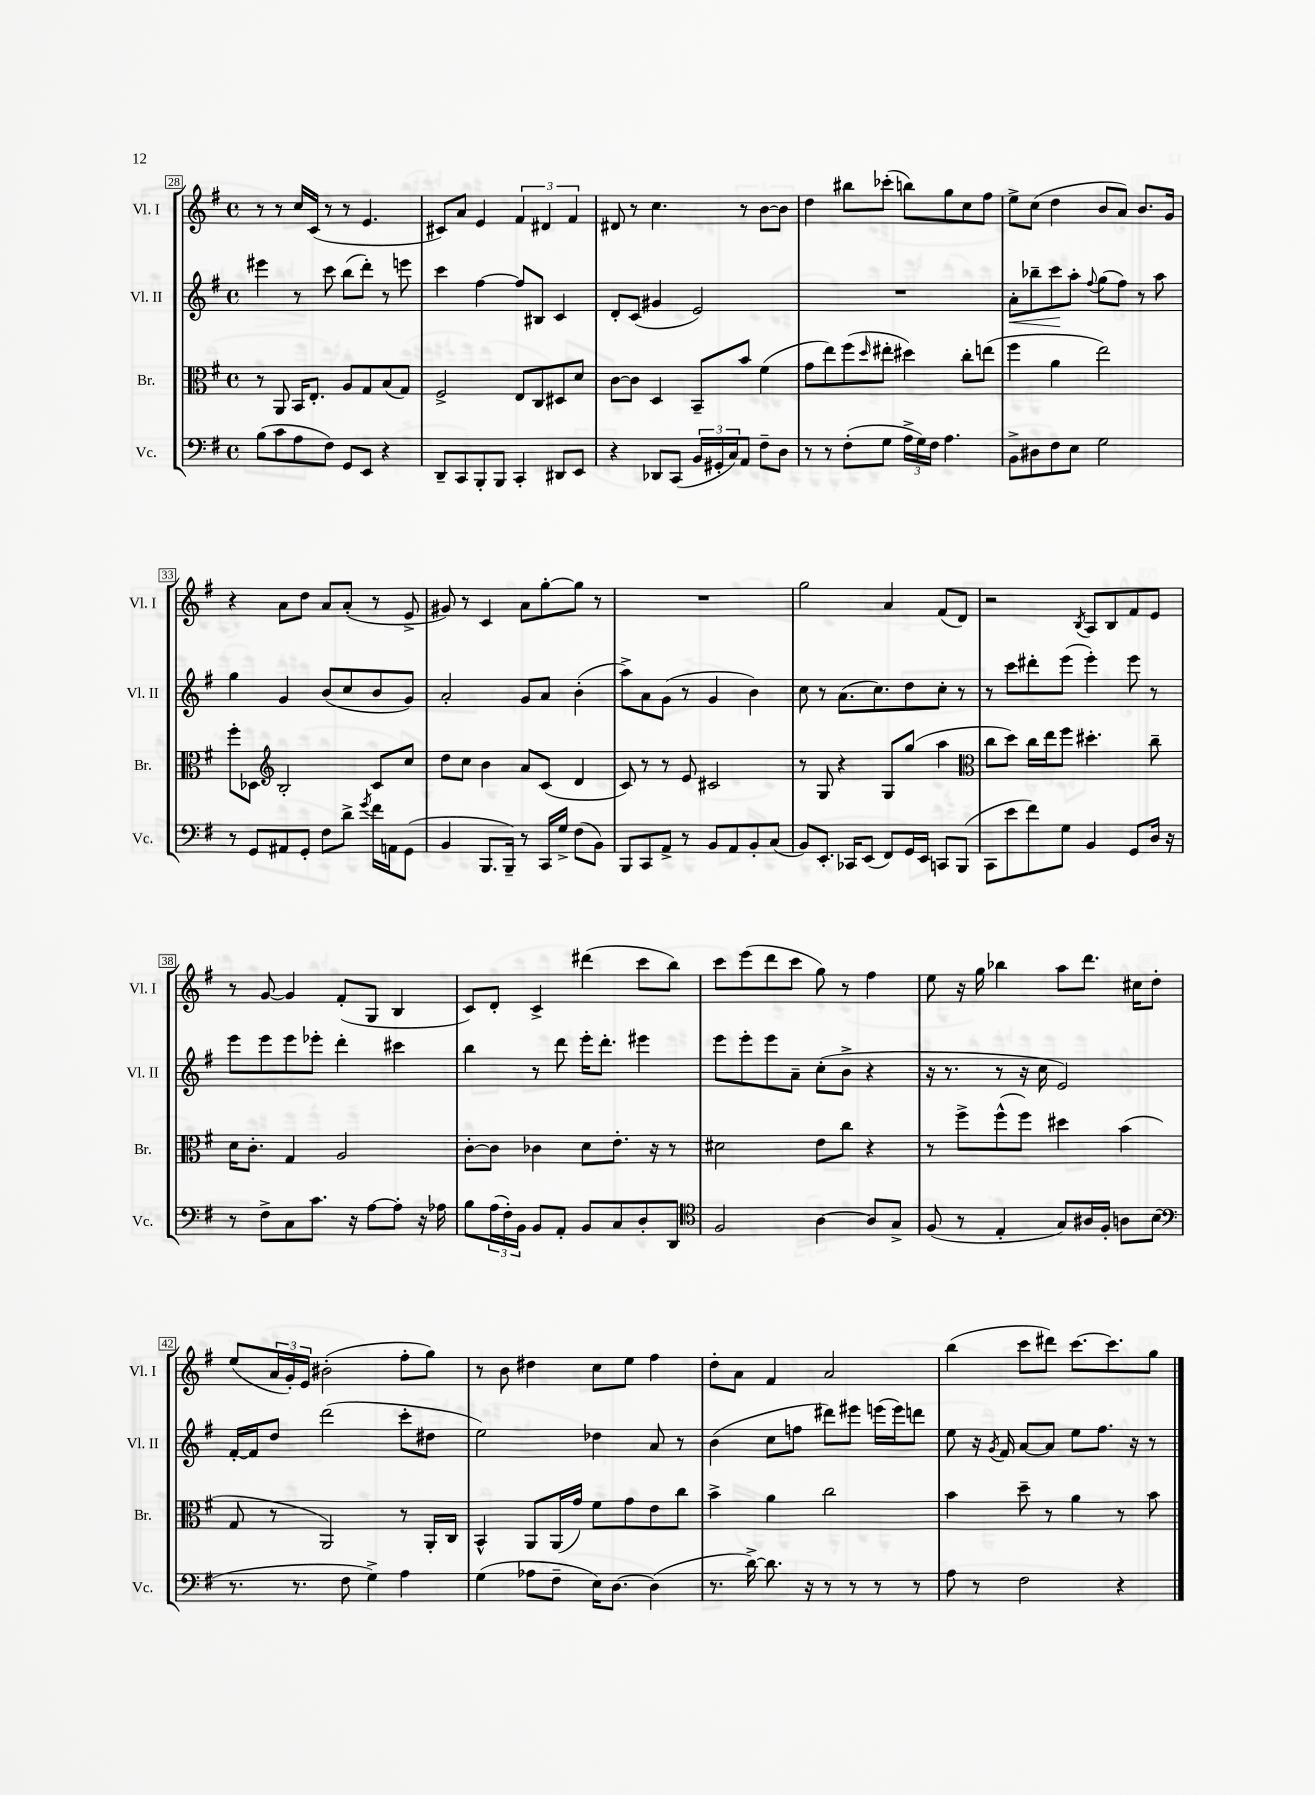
<<
\new StaffGroup <<
\new Staff = "s0" \with { instrumentName = "Vl. I" shortInstrumentName = "Vl. I" } {
    \clef treble \key g \major \defaultTimeSignature \time 4/4
    r8 r8 c''16 c'16( r8 r8 e'4. |
    cis'8) a'8 e'4 \tuplet 3/2 { fis'4 dis'4 fis'4 } |
    dis'8 r8 c''4. r8 b'8~ b'8 |
    d''4 bis''8 ces'''8-.( b''8) g''8 c''8 fis''8 |
    e''8-> c''8( d''4 b'8 a'8) b'8. g'16 |
    r4 a'8 d''8 a'8 a'8-.( r8 e'8-> |
    gis'8) r8 c'4 a'8 g''8~-. g''8 r8 |
    R1 |
    g''2 a'4 fis'8( d'8) |
    r2 \acciaccatura { b8 } a8 b8 fis'8 e'8 |
    r8 g'8~ g'4 fis'8-.( g8 b4 |
    c'8) d'8-. c'4-> dis'''4( c'''8 b''8) |
    c'''8 e'''8( d'''8 c'''8 g''8) r8 fis''4 |
    e''8 r16 g''16 bes''4 a''8 d'''8. cis''16 d''8-. |
    e''8( \tuplet 3/2 { a'16 g'16-.) e'16 } bis'2-.( fis''8-. g''8) |
    r8 b'8 dis''4 c''8 e''8 fis''4 |
    d''8-. a'8 fis'4 a'2 |
    b''4( c'''8 dis'''8) c'''8.~ c'''8. g''8 \bar "|." |
}
\new Staff = "s1" \with { instrumentName = "Vl. II" shortInstrumentName = "Vl. II" } {
    \clef treble \key g \major \defaultTimeSignature \time 4/4
    eis'''4 r8 c'''8 b''8( d'''8-.) r8 e'''8 |
    c'''4 fis''4~ fis''8 bis8 c'4 |
    d'8-. c'8( gis'4 e'2) |
    R1 |
    a'8-.\< bes''8-- c'''8\! a''8-. \appoggiatura { fis''8 } g''8( fis''8) r8 a''8 |
    g''4 g'4 b'8( c''8 b'8 g'8) |
    a'2-. g'8 a'8 b'4-.( |
    a''8->) a'8 g'8( r8 g'4 b'4) |
    c''8 r8 a'8.( c''8.) d''8 c''8-. r8 |
    r8 c'''8 dis'''8-. e'''8( e'''4-.) e'''8 r8 |
    e'''8 e'''8 e'''8 ees'''8-. d'''4-. cis'''4 |
    b''4 r8 d'''8 e'''16-. d'''8.-. eis'''4 |
    e'''8 e'''8-. e'''8 a'8-- c''8-.( b'8-> r4 |
    r16 r8. r8 r16 c''16 e'2) |
    fis'16~-. fis'16 d''8 d'''2( c'''8-. dis''8 |
    e''2) des''4 a'8 r8 |
    b'4( c''8 f''8 dis'''8) eis'''8 e'''16( e'''16) d'''8 |
    e''8 r16 \acciaccatura { g'8 } fis'16 a'8~ a'8 e''8 fis''8. r16 r8 \bar "|." |
}
\new Staff = "s2" \with { instrumentName = "Br." shortInstrumentName = "Br." } {
    \clef alto \key g \major \defaultTimeSignature \time 4/4
    r8 a,8 b,16 e8.-. a8 g8 b8( g8) |
    fis2-> e8 c8 dis8 d'8 |
    c'8~ c'8 d4 b,8-- b'8 fis'4( |
    g'8 e''8) fis''8( \grace { d''16 } eis''8-. dis''4) c''8-. e''8( |
    fis''4 a'4 e''2) |
    fis''8-. des8 \clef treble b2-. c'8 c''8 |
    d''8 c''8 b'4 a'8 c'8( d'4 |
    c'8) r8 r8 e'8 cis'2 |
    r8 g8 r4 g8 g''8( a''4 |
    \clef alto c''8 d''8) c''16 e''16 fis''8 dis''4.-. c''8-- |
    d'16 c'8.-. g4 a2 |
    c'8~-. c'8 ces'4 d'8 e'8.-. r16 r8 |
    dis'2 e'8 c''8 r4 |
    r8 fis''8-> fis''8-^( fis''8) dis''4 b'4( |
    g8 r8 a,2) r8 a,16-. c16 |
    b,4-^ a,8 a,16( g'16) fis'8 g'8 e'8 c''8 |
    b'4-> a'4 c''2 |
    b'4 d''8-- r8 a'4 r8 b'8 \bar "|." |
}
\new Staff = "s3" \with { instrumentName = "Vc." shortInstrumentName = "Vc." } {
    \clef bass \key g \major \defaultTimeSignature \time 4/4
    b8( c'8 a8 fis8) g,8 e,8 r4 |
    d,8-- c,8 b,,8-. b,,8 c,4-. dis,8 e,8 |
    r4 des,8 c,8( \tuplet 3/2 { b,16 gis,16-. c16) } a,8 fis8-- d8 |
    r8 r8 fis8-.( g8 \tuplet 3/2 { a16-> g16) fis16 } a4. |
    b,8-> dis8 fis8 e8 g2 |
    r8 g,8 ais,8 g,8-. fis8 d'8-> \acciaccatura { g'8 } fis'16 a,16 g,8( |
    b,4 b,,8. b,,16--) r8 c,16 g16-> fis8( b,8) |
    b,,8 c,8 a,8-> r8 b,8 a,8 b,8-. c8( |
    b,8) e,8.-. ces,16 e,8( fis,8) g,16 e,16 c,8 b,,8( |
    c,8 e'8 fis'8) g8 b,4 g,8 d16 r16 |
    r8 fis8-> c8 c'8. r16 a8~ a8-. r16 aes16 |
    b8 \tuplet 3/2 { a16( fis16-.) b,16 } b,8 a,8-. b,8 c8 d8-. d,8 |
    \clef tenor fis2 a4~ a8 g8-> |
    fis8( r8 e4-. g8) ais16 fis16-. a8 b8( |
    \clef bass r8. r8. fis8 g4->) a4 |
    g4( aes8 fis8-- e16) d8.~ d4( |
    r8. d'16~->) d'8. r16 r8 r8 r8 r8 |
    a8 r8 fis2 r4 \bar "|." |
}
>>
>>
\layout { \context { \Score currentBarNumber = #28 \override BarNumber.stencil = #(make-stencil-boxer 0.1 0.3 ly:text-interface::print) } }
